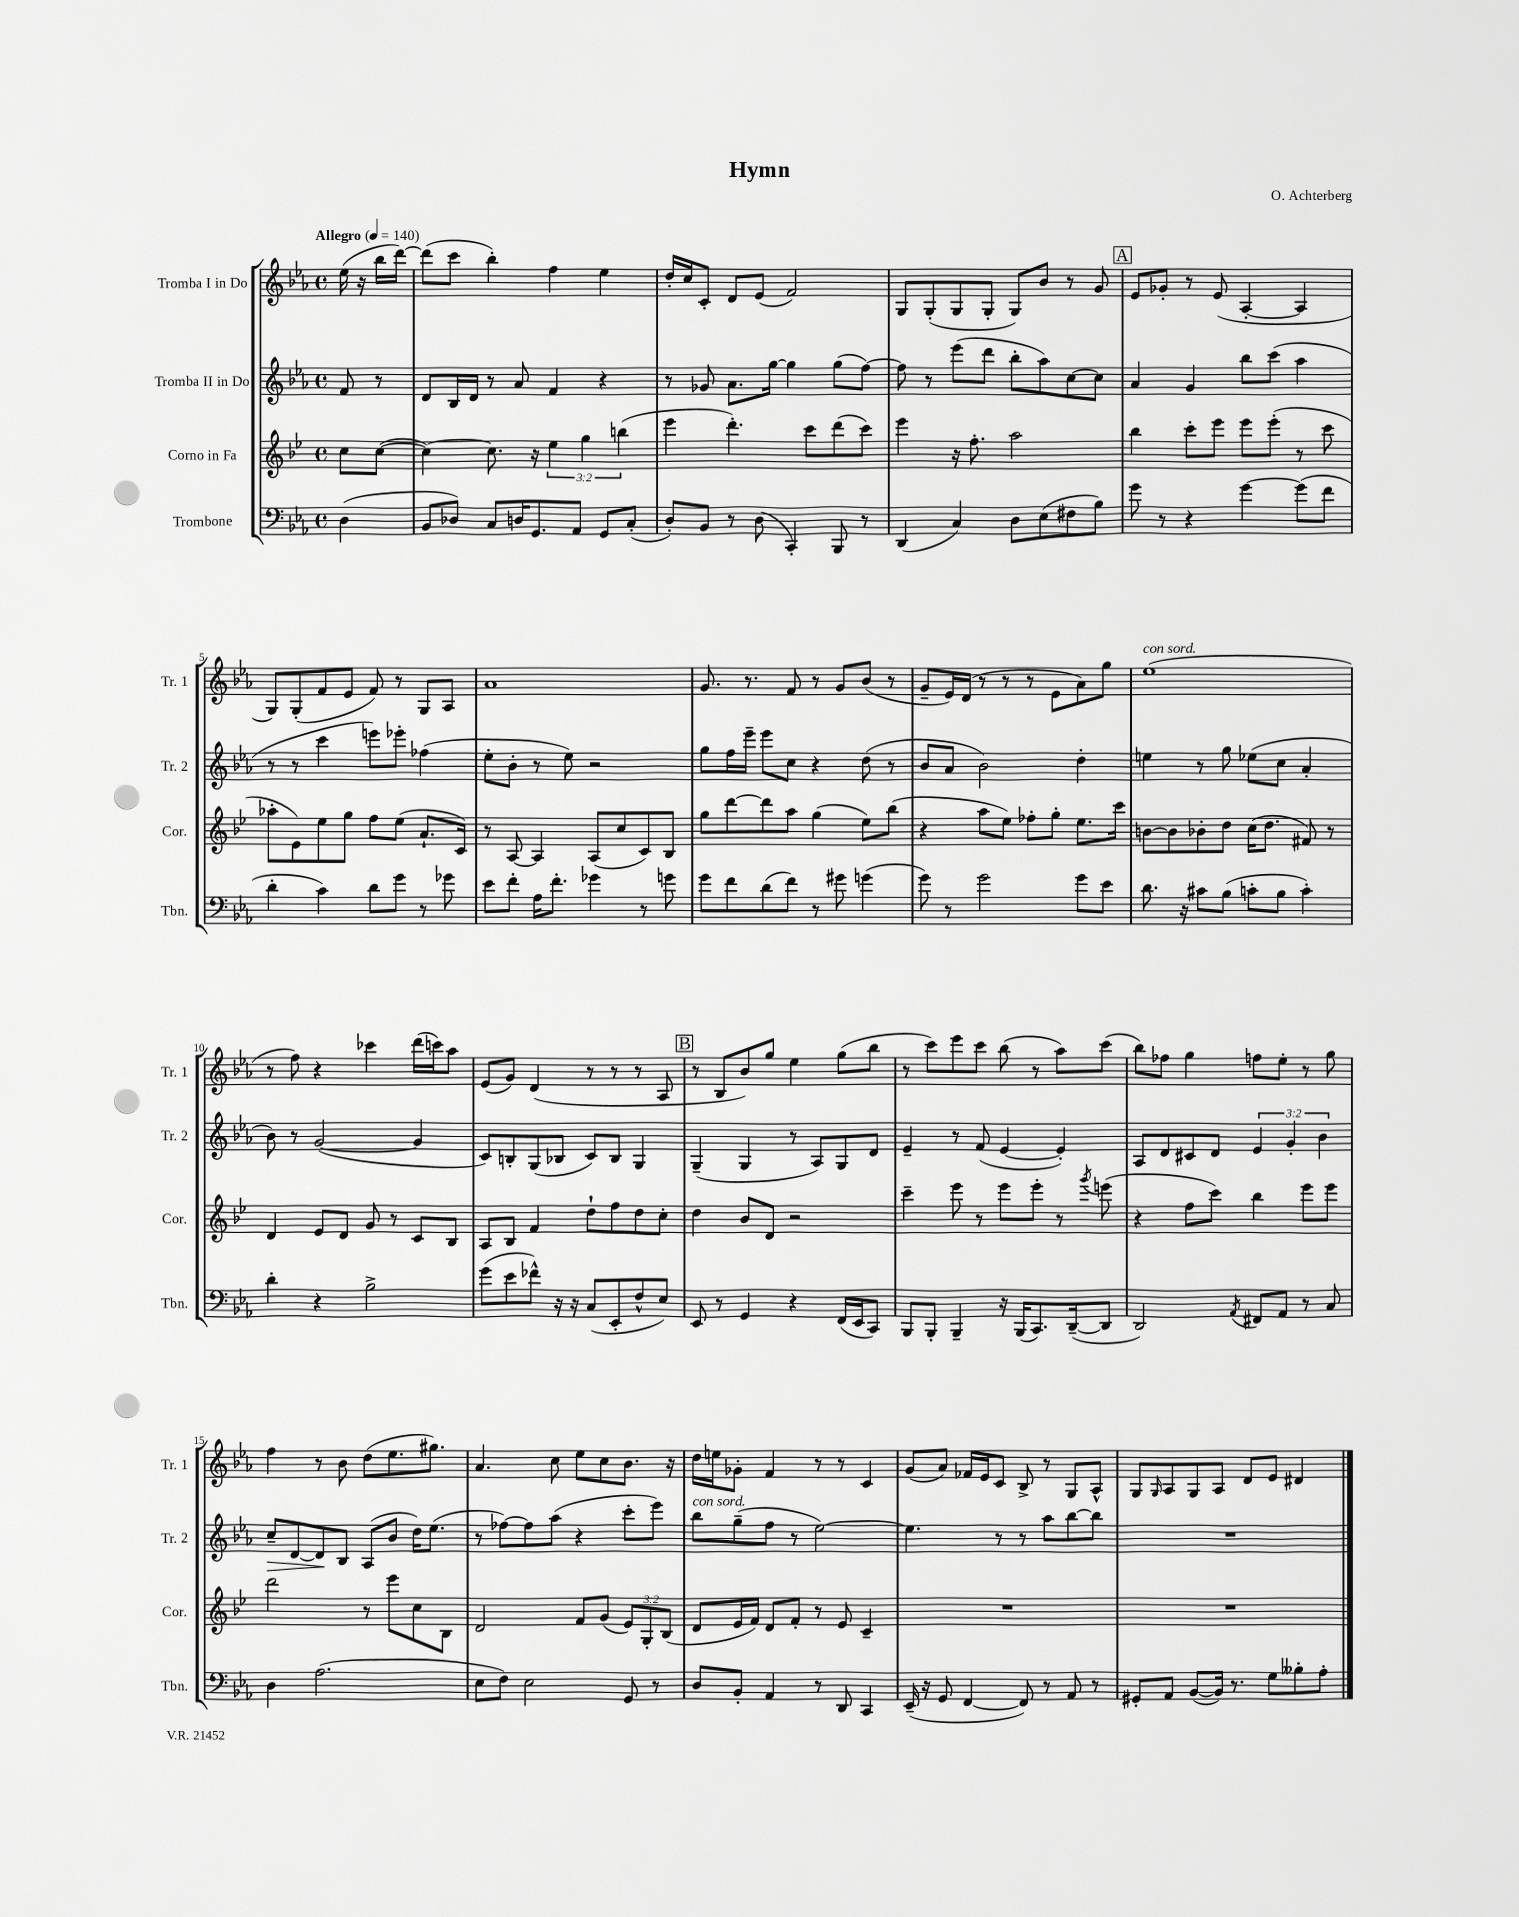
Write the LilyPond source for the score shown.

\header { title = "Hymn" composer = "O. Achterberg" }
<<
\new StaffGroup <<
\new Staff = "s0" \with { instrumentName = "Tromba I in Do" shortInstrumentName = "Tr. 1" } {
    \clef treble \key ees \major \defaultTimeSignature \time 4/4 \partial 4 \tempo "Allegro" 4 = 140
    ees''16( r16 bes''16 d'''16~) |
    d'''8( c'''8 bes''4-.) f''4 ees''4 |
    d''16-. c''16 c'8-. d'8 ees'8( f'2) |
    g8 g8-.( g8 g8-. g8) bes'8 r8 g'8 |
    \mark \markup { \box "A" } ees'8 ges'8-. r8 ees'8( aes4~-. aes4 |
    g8) g8-.( f'8 ees'8 f'8) r8 g8 aes8 |
    aes'1 |
    g'8. r8. f'8 r8 g'8 bes'8( r8 |
    g'8-- ees'16) d'16( r8 r8 r8 ees'8 aes'8) g''8 |
    ees''1^\markup { \italic "con sord." }( |
    r8 f''8) r4 ces'''4 d'''16( c'''16) aes''8 |
    ees'8( g'8) d'4( r8 r8 r8 aes8 |
    \mark \markup { \box "B" } r8 bes8 bes'8) g''8 ees''4 g''8( bes''8 |
    r8 c'''8) ees'''8 c'''8 bes''8( r8 aes''8) c'''8( |
    bes''8) fes''8 g''4 f''8 ees''8-. r8 g''8 |
    f''4 r8 bes'8 d''8( ees''8. gis''8.) |
    aes'4. c''8 ees''8 c''8 bes'8. r16 |
    d''16 e''16 ges'8-. f'4 r8 r8 c'4 |
    g'8( aes'8) fes'16 ees'16 c'8 bes8-> r8 g8 aes8-^ |
    g8 \grace { g16 } aes8 g8 aes8 d'8 ees'8 dis'4 \bar "|." |
}
\new Staff = "s1" \with { instrumentName = "Tromba II in Do" shortInstrumentName = "Tr. 2" } {
    \clef treble \key ees \major \defaultTimeSignature \time 4/4 \override Staff.TupletNumber.text = #tuplet-number::calc-fraction-text \partial 4
    f'8 r8 |
    d'8 bes16 d'16 r8 aes'8 f'4 r4 |
    r8 ges'8 aes'8. g''16~ g''4 g''8( f''8~) |
    f''8 r8 ees'''8( d'''8 bes''8-. aes''8) c''8~ c''8 |
    \mark \markup { \box "A" } aes'4 g'4 bes''8 c'''8( aes''4 |
    r8 r8 c'''4 e'''8) ees'''8-. fes''4( |
    ees''8-. bes'8-. r8 ees''8) r2 |
    g''8 f''16 ees'''16-- ees'''8 c''8 r4 d''8( r8 |
    bes'8 aes'8 bes'2) d''4-. |
    e''4 r8 g''8 ees''8( c''8 aes'4-. |
    bes'8) r8 g'2~( g'4 |
    c'8) b8-. g8( bes8 c'8) bes8 g4 |
    \mark \markup { \box "B" } g4--( g4 r8 aes8) g8 d'8 |
    ees'4-- r8 f'8( ees'4~ ees'4-.) |
    aes8 d'8 cis'8 d'8 \tuplet 3/2 { ees'4 g'4-. bes'4 } |
    c''8--\> d'8~ d'8\! bes8 aes8( bes'8 d''16) ees''8.( |
    r8 fes''8~) fes''8 aes''8( r4 c'''8-. ees'''8) |
    bes''8^\markup { \italic "con sord." } g''8--( f''8 r8 ees''2~) |
    ees''4. r8 r8 aes''8 bes''8~ bes''8 |
    R1 \bar "|." |
}
\new Staff = "s2" \with { instrumentName = "Corno in Fa" shortInstrumentName = "Cor." } {
    \clef treble \key bes \major \defaultTimeSignature \time 4/4 \override Staff.TupletNumber.text = #tuplet-number::calc-fraction-text \partial 4
    c''8 c''8~( |
    c''4~) c''8. r16 \tuplet 3/2 { ees''4 g''4 b''4( } |
    ees'''4 d'''4.-.) c'''8 d'''8( c'''8) |
    ees'''4 r16 f''8.-. a''2 |
    \mark \markup { \box "A" } bes''4 c'''8-. ees'''8 ees'''8 ees'''8-.( r8 c'''8 |
    aes''8-. ees'8) ees''8 g''8 f''8 ees''8( a'8.-! c'16) |
    r8 a8~ a4 a8( c''8 c'8) bes8 |
    g''8 d'''8~ d'''8 a''8 g''4( ees''8) bes''8( |
    r4 a''8 ees''8) fes''8-. g''8-. ees''8. c'''16 |
    b'8~ b'8 bes'8-. d''8 c''16( d''8. fis'8) r8 |
    d'4 ees'8 d'8 g'8 r8 c'8 bes8 |
    a8 bes8 f'4 d''8-! f''8 d''8 c''8-. |
    \mark \markup { \box "B" } d''4 bes'8 d'8 r2 |
    c'''4-- ees'''8 r8 ees'''8 ees'''8-. r8 \acciaccatura { g'''8 } e'''8( |
    r4 f''8 c'''8) bes''4 ees'''8 ees'''8 |
    d'''2 r8 ees'''8 c''8 bes8 |
    d'2 f'8 g'8( \tuplet 3/2 { ees'8) g8-. bes8( } |
    d'8 ees'16 f'16) d'8 f'8-. r8 ees'8 c'4-- |
    R1 |
    R1 \bar "|." |
}
\new Staff = "s3" \with { instrumentName = "Trombone" shortInstrumentName = "Tbn." } {
    \clef bass \key ees \major \defaultTimeSignature \time 4/4 \partial 4
    d4( |
    bes,8 des8) c8 d16 g,8. aes,8 g,8 c8-.( |
    d8-.) bes,8 r8 d8( c,4-.) bes,,8 r8 |
    d,4( c4) d8 ees8( fis8 bes8) |
    \mark \markup { \box "A" } g'8 r8 r4 g'4~ g'8( f'8 |
    d'4-. c'4) d'8 g'8 r8 ges'8 |
    ees'8 f'8-. aes16 f'8.-. ges'4 r8 g'8 |
    g'8 f'8 d'8( f'8) r8 gis'8 g'4( |
    g'8) r8 g'2 g'8 ees'8 |
    d'8. r16 cis'8 bes8( c'8-. bes8 c'4-.) |
    d'4-. r4 bes2-> |
    g'8( ees'8 fes'8-^) r16 r16 c8( ees,8-. f8-^ ees8) |
    \mark \markup { \box "B" } ees,8 r8 g,4 r4 f,16( ees,16 c,8) |
    bes,,8 bes,,8-. bes,,4-- r16 bes,,16( c,8.) d,16~--( d,8 |
    d,2) \acciaccatura { aes,8 } fis,8 aes,8 r8 c8 |
    d4 aes2.( |
    ees8 f8) ees2 g,8 r8 |
    d8 bes,8-. aes,4 r8 d,8 c,4 |
    ees,16--( r16 g,8 f,4~ f,8) r8 aes,8 r8 |
    gis,8-. aes,8 bes,8~( bes,16) r8. g8 beses8-. aes8-. \bar "|." |
}
>>
>>
